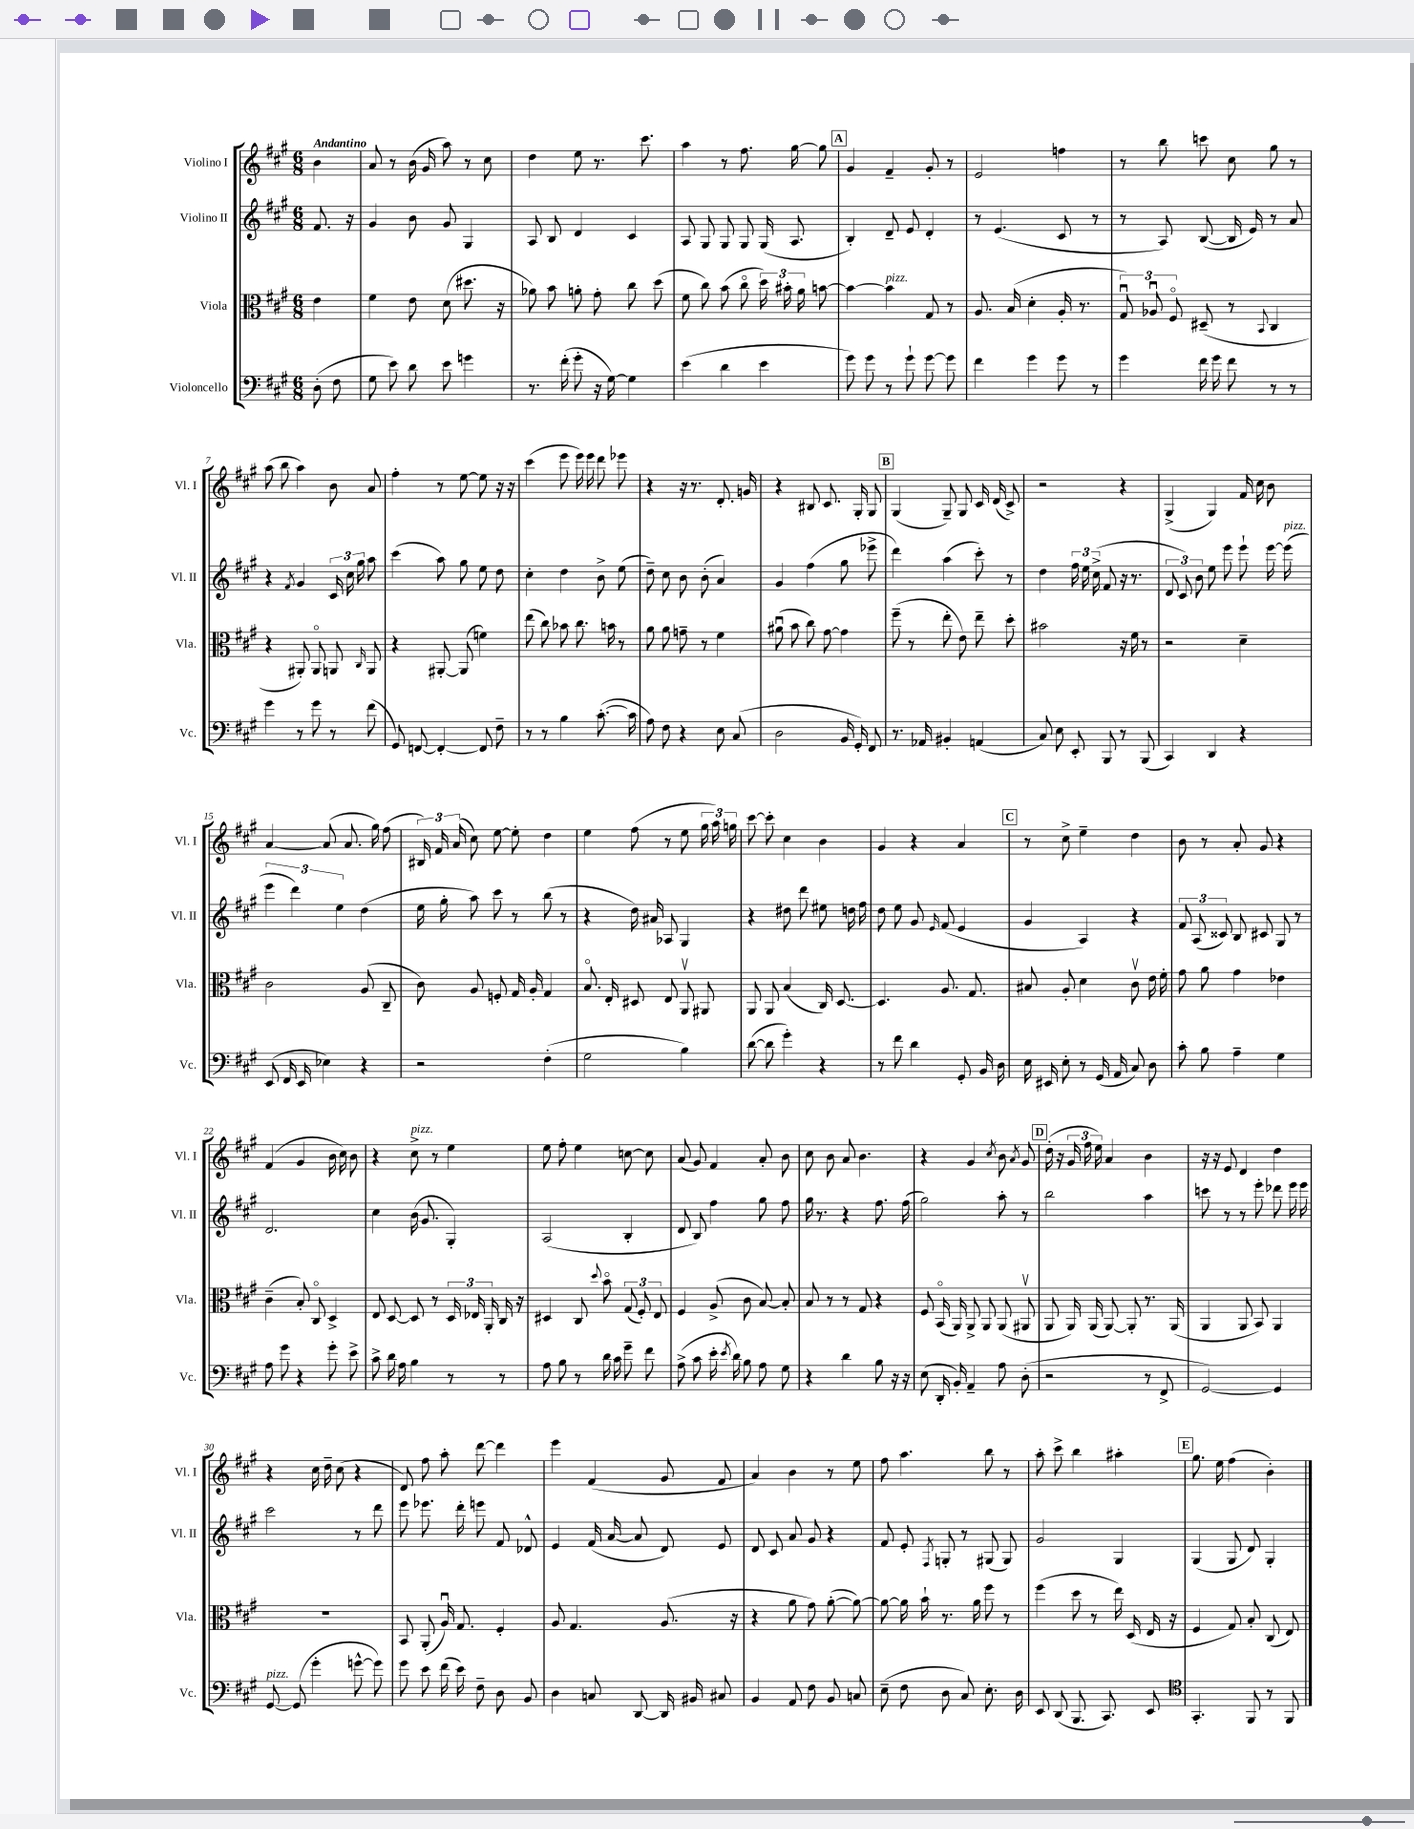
<<
\new StaffGroup <<
\new Staff = "s0" \with { instrumentName = "Violino I" shortInstrumentName = "Vl. I" } {
    \clef treble \key a \major \numericTimeSignature \time 6/8 \partial 4 \tempo "Andantino"
    \autoBeamOff b'4 |
    a'8 r8 b'16( gis'16 a''8) r8 cis''8 |
    d''4 e''8 r8. cis'''8. |
    a''4 r8 fis''8. gis''16~ gis''8 |
    \mark \markup { \box "A" } gis'4 fis'4-- gis'8-. r8 |
    e'2 f''4 |
    r8 b''8 c'''8 cis''8 gis''8 r8 |
    a''8( b''8 a''4) b'8 a'8 |
    fis''4-. r8 e''8~ e''8 r16 r16 |
    cis'''4( e'''8 e'''16) e'''16 d'''8 ees'''8 |
    r4 r16 r8. d'8.-. g'16 |
    r4 bis8 cis'8. gis16-. gis8 |
    \mark \markup { \box "B" } gis4( gis8--) gis8 cis'16 d'16( cis'8->) |
    r2 r4 |
    gis4->( gis4) fis'16 cis''16 b'8 |
    a'4~ a'8( a'8. gis''16) fis''8( |
    \tuplet 3/2 { bis16) fis'16 a'16( } cis''8) e''8~ e''8-. d''4 |
    e''4 fis''8( r8 e''8 \tuplet 3/2 { gis''16 a''16) g''16 } |
    cis'''8~ cis'''8-. cis''4 b'4 |
    gis'4 r4 a'4 |
    \mark \markup { \box "C" } r8 cis''8-> e''4-- d''4 |
    b'8 r8 a'8-. gis'8 r4 |
    fis'4( gis'4 b'16 cis''16) b'8 |
    r4 cis''8->^\markup { \italic "pizz." } r8 e''4 |
    e''8 fis''8-. e''4 c''8~ c''8 |
    a'8( gis'8) fis'4 a'8-. b'8 |
    cis''8 b'8 a'8 b'4. |
    r4 gis'4 \acciaccatura { cis''8 } b'8 \acciaccatura { a'8 } gis'8 |
    \mark \markup { \box "D" } d''16-.( r16 \tuplet 3/2 { gis'16 fis''16 e''16) } a'4 b'4 |
    r16 r16 e'8 d'4 d''4 |
    r4 cis''16 d''16-- cis''8( r4 |
    d'8) fis''8 a''8-. d'''8~ d'''4 |
    e'''4 fis'4( gis'8 fis'8 |
    a'4) b'4 r8 e''8 |
    fis''8 a''4. b''8 r8 |
    a''8-. cis'''8-> b''4 ais''4-. |
    \mark \markup { \box "E" } gis''8. e''16 fis''4( b'4-.) \bar "|." |
}
\new Staff = "s1" \with { instrumentName = "Violino II" shortInstrumentName = "Vl. II" } {
    \clef treble \key a \major \numericTimeSignature \time 6/8 \partial 4
    \autoBeamOff fis'8. r16 |
    gis'4 b'8 gis'8 gis4 |
    a8 b8 d'4 cis'4 |
    a8 gis8 gis8 gis8 gis16( a8. |
    \mark \markup { \box "A" } b4-.) d'8-- e'8 d'4-. |
    r8 e'4.( cis'8 r8 |
    r8 a8) b8~( b16 e'16) r8 a'8 |
    r4 \acciaccatura { fis'8 } gis'4 \tuplet 3/2 { cis'16 cis''16 gis''16 } a''8 |
    cis'''4( a''8) gis''8 e''8 d''8 |
    cis''4-. d''4 b'8-> e''8( |
    d''8--) cis''8 b'8 b'8-.( a'4) |
    gis'4 fis''4( gis''8 ees'''8-> |
    \mark \markup { \box "B" } d'''4) a''4( cis'''8-.) r8 |
    d''4 \tuplet 3/2 { fis''16 e''16 cis''16->( } fis'8 r16 r8. |
    \tuplet 3/2 { d'8 cis'8) b'8 } e''8 e'''8 e'''8-! e'''16~ e'''16^\markup { \italic "pizz." }( |
    \tuplet 3/2 { e'''4 d'''4) e''4 } d''4( |
    e''16 gis''16-. a''8) cis'''8 r8 b''8( r8 |
    r4 d''16) ais'16 aes8 gis4 |
    r4 dis''8 d'''8 eis''8 d''16 fis''16 |
    d''8 e''8 gis'8 \grace { e'16 } fis'8( e'4 |
    \mark \markup { \box "C" } gis'4 a4) r4 |
    \tuplet 3/2 { fis'8 a8( cisis'8) } b8 cis'8 gis8 r8 |
    d'2. |
    cis''4 b'16( gis'8. gis4-.) |
    a2( b4-. |
    d'8 b8) fis''4 gis''8 fis''8 |
    gis''16 r8. r4 fis''8. fis''16( |
    gis''2) a''8-. r8 |
    \mark \markup { \box "D" } b''2 a''4 |
    c'''8 r8 r8 e'''8-. des'''8 e'''16 e'''16 |
    cis'''2 r8 d'''8 |
    e'''8 ees'''8. d'''16-. e'''8 fis'8 des'8-^ |
    e'4 fis'16( a'16~ a'8 d'8) e'8 |
    d'8 cis'8 a'8 gis'8 r4 |
    fis'8 e'8-. \acciaccatura { fis8 } g8-. r8 gis8( gis8) |
    gis'2 gis4 |
    \mark \markup { \box "E" } gis4( gis8 d'8) gis4-. \bar "|." |
}
\new Staff = "s2" \with { instrumentName = "Viola" shortInstrumentName = "Vla." } {
    \clef alto \key a \major \numericTimeSignature \time 6/8 \partial 4
    \autoBeamOff e'4 |
    fis'4 e'8 d'8( dis''8. r16 |
    aes'8) b'8 a'8-. gis'8-. cis''8 d''8( |
    fis'8 cis''8) b'8( cis''8\flageolet \tuplet 3/2 { d''16) bis'16-. a'16 } b'8~ |
    \mark \markup { \box "A" } b'4~ b'4^\markup { \italic "pizz." } gis8 r8 |
    a8. b16( d'4-. a16-. r8. |
    \tuplet 3/2 { gis8\downbow) aes8\downbow fis8\flageolet } dis8--( r8 \appoggiatura { b,8 } cis4 |
    r4 ais,8-.) ais,8\flageolet a,8 \grace { cis16 } a,8 |
    r4 ais,8~-. ais,8( f'4) |
    e''8( cis''8) bes'8 cis''8. b'16 r8 |
    a'8 a'8 g'8-- r8 fis'4 |
    ais'8\downbow( b'8 cis''8) gis'8~ gis'4 |
    \mark \markup { \box "B" } fis''8--( r8 e''8-. e'8) e''8-- d''8-. |
    bis'2 r16 fis'16 r8 |
    r2 d'4-- |
    cis'2 a8( cis8-- |
    cis'8) a8 f8-. gis16 a16-. gis4 |
    b8.\flageolet e16-. dis8 e8 a,8\upbow ais,8 |
    a,8 a,8 b4( cis16) d8.~ |
    d4. a8. gis8. |
    \mark \markup { \box "C" } bis8 a8-. d'4 cis'8\upbow e'16 fis'16-. |
    gis'8 a'8 gis'4 ees'4 |
    cis'4--( b8-.) cis8\flageolet d4-> |
    e8 d8~ d8 r8 \tuplet 3/2 { d16 ees16 a,16-. } cis16 r16 |
    dis4 cis8 \appoggiatura { d''8 } b'8\flageolet \tuplet 3/2 { gis8( fis8-.) e8 } |
    fis4 a8->( cis'8 b8~) b8-. |
    b8 r8 r8 gis8 r4 |
    fis8 b,16\flageolet( a,16) a,8-> a,8 a,8( ais,8\upbow |
    \mark \markup { \box "D" } a,8 a,16) a,16( a,8~) a,8-. r8. a,16( |
    a,4 a,8 b,8) a,4 |
    R2. |
    b,8 a,8-.( a16\downbow) gis8. fis4-. |
    a8 gis4. a8.( r16 |
    r4 a'8 gis'8) a'8~-.( a'8~) |
    a'8~ a'16 b'16-! r8. a'16 fis''8 r8 |
    fis''4( d''8 r8 e''16) d16( e16 r16 |
    \mark \markup { \box "E" } fis4 gis8) b8-. cis8( e8) \bar "|." |
}
\new Staff = "s3" \with { instrumentName = "Violoncello" shortInstrumentName = "Vc." } {
    \clef bass \key a \major \numericTimeSignature \time 6/8 \partial 4
    \autoBeamOff d8-.( fis8 |
    gis8 e'8) d'8 e'8 g'4 |
    r8. fis'16-.( gis'8-. r16 gis16~) gis4 |
    e'4( d'4 e'4 |
    \mark \markup { \box "A" } gis'8) gis'8 r8 gis'8-! gis'8~ gis'8 |
    fis'4 gis'4 gis'8 r8 |
    gis'4 fis'16 gis'16 fis'8 r8 r8 |
    gis'4 r8 gis'8 r8 fis'8( |
    gis,8) f,8~ f,4~-. f,8 fis8-- |
    r8 r8 b4 cis'8.~-.( cis'16 |
    a8) fis8 r4 e8 cis8( |
    d2 b,16 gis,16-.) fis,8 |
    \mark \markup { \box "B" } r8. aes,16 bis,4-. a,4( |
    cis8) e8 e,8-. b,,8 r8 b,,8( |
    cis,4) d,4 r4 |
    e,8( fis,16 e,16 ees4) r4 |
    r2 fis4-.( |
    gis2 b4) |
    d'8~( d'8 gis'4-.) r4 |
    r8 fis'8 d'4 gis,8-. b,16 d16 |
    \mark \markup { \box "C" } e16 eis,16 e8-. r8 gis,16( a,16 cis8) d8 |
    cis'8-. b8 a4-- gis4 |
    a8 gis'8 r4 gis'8-. e'8-> |
    cis'8-> d'16 a16 b4 r8 r8 |
    a8 b8 r8 d'16 cis'16 gis'8-- fis'8 |
    a8->( cis'8 e'16-. \acciaccatura { e'8 } d'16) b8 a8 gis8 |
    r4 d'4 b8 r16 r16 |
    e8( d,16-. b,16-.) a,4-- a8 d8-.( |
    \mark \markup { \box "D" } r2 r8 fis,8-> |
    gis,2~) gis,4 |
    gis,8~^\markup { \italic "pizz." } gis,8( gis'4-. g'8~-^ g'8) |
    gis'8 e'8 fis'16( e'16) fis8-- d8 b,8 |
    d4 c8 d,8~ d,16 bis,16 cis8 |
    b,4 a,8 fis8 b,8 c8 |
    e8--( fis8 d8 cis8) e8.-. d16 |
    e,8 d,8( b,,8. cis,8.) e,8 |
    \mark \markup { \box "E" } \clef tenor gis,4.-. fis,8 r8 fis,8 \bar "|." |
}
>>
>>
